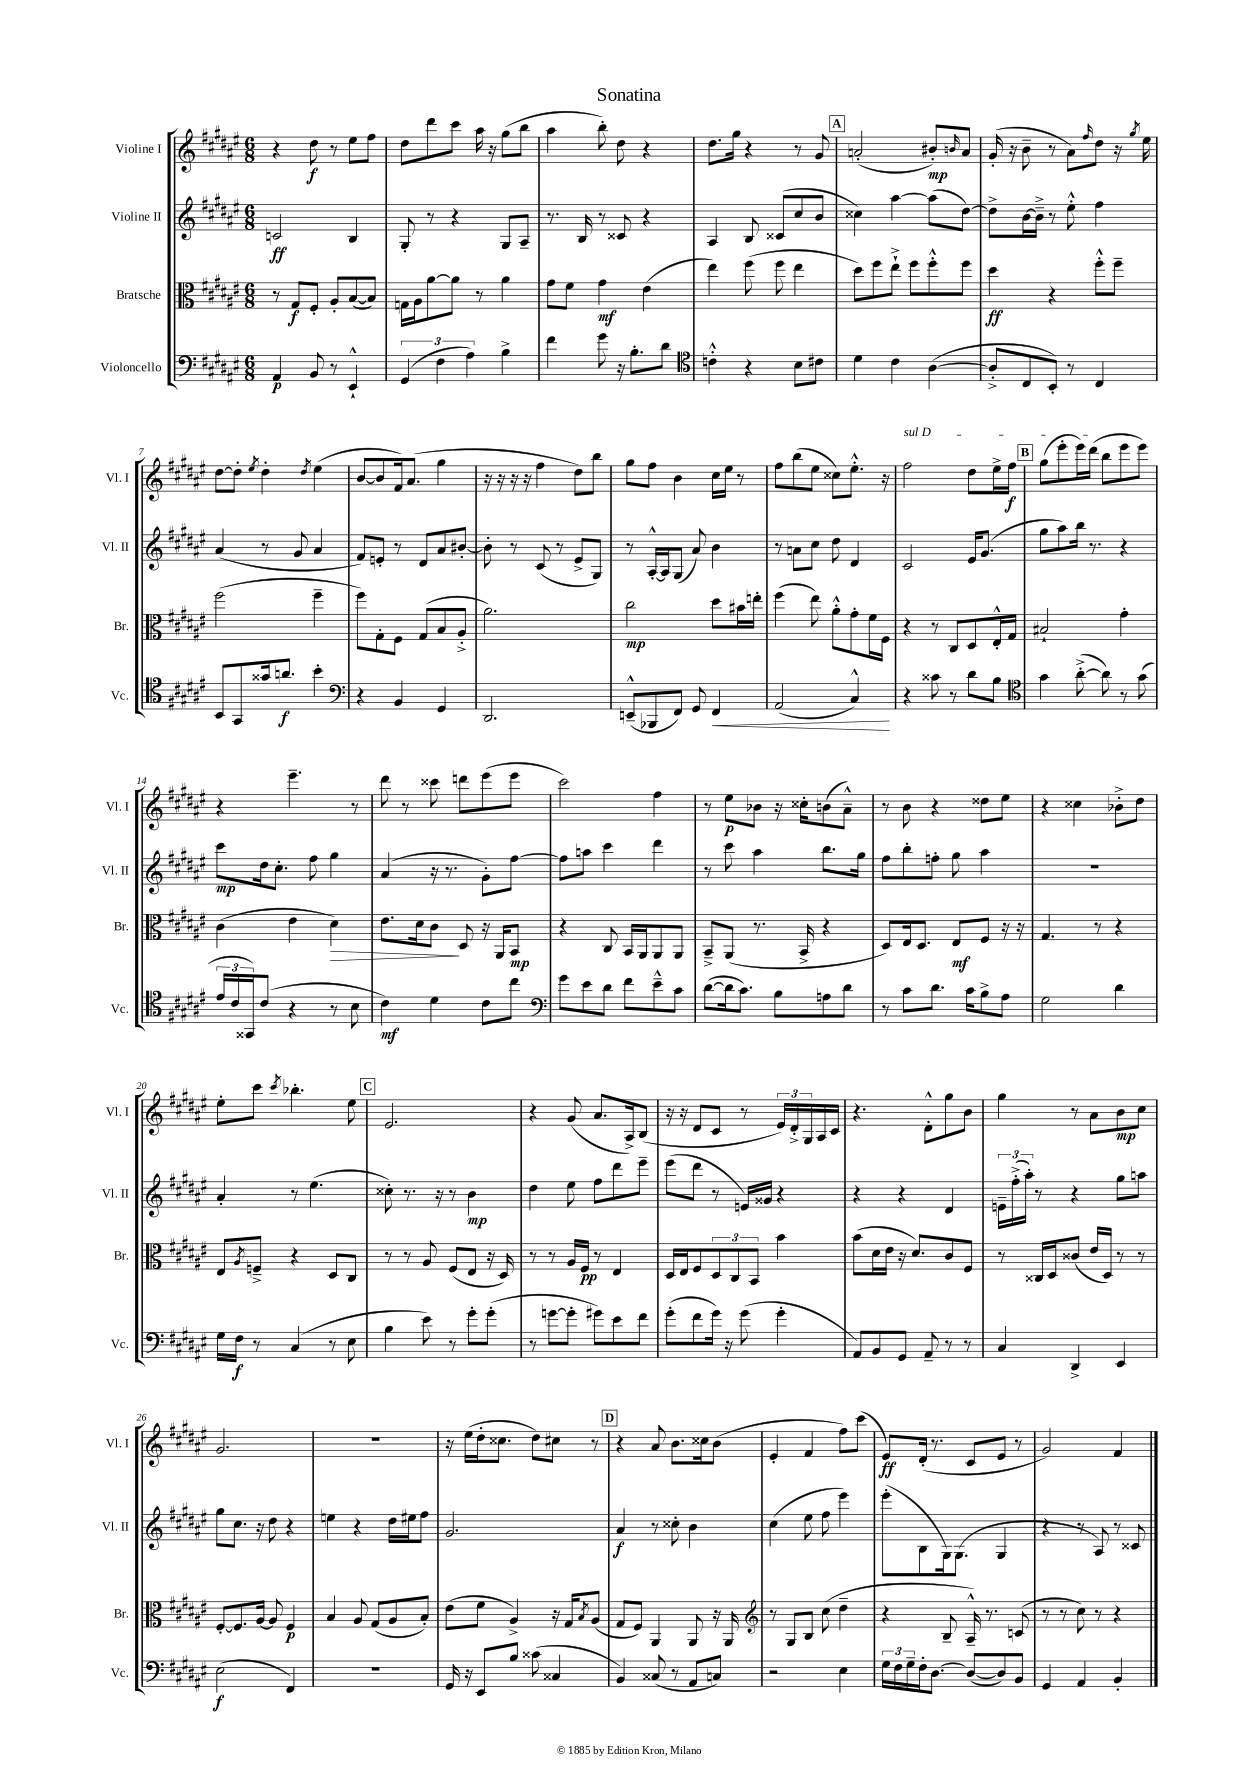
\header { title = "Sonatina" }
<<
\new StaffGroup <<
\new Staff = "s0" \with { instrumentName = "Violine I" shortInstrumentName = "Vl. I" } {
    \clef treble \key fis \major \numericTimeSignature \time 6/8
    r4 dis''8\f r8 eis''8 fis''8 |
    dis''8 dis'''8 cis'''8 ais''16 r16 gis''8( b''8 |
    ais''4 b''8-.) dis''8 r4 |
    dis''8. gis''16 r4 r8 gis'8 |
    \mark \markup { \box "A" } a'2-.( bis'8-.\mp) \grace { b'16 } a'8 |
    gis'16-.( r16 b'8-- r8 ais'8) \grace { fis''16 } dis''8 r16 \acciaccatura { gis''8 } eis''16 |
    dis''8~ dis''8-. \acciaccatura { eis''8 } dis''4-. \acciaccatura { dis''8 } eis''4( |
    b'8~ b'8 fis'16) ais'8.( gis''4 |
    r16 r16 r16 r16 fis''4 dis''8) b''8 |
    gis''8 fis''8 b'4 cis''16 eis''16 r8 |
    fis''8 b''8( eis''8 cisis''8) eis''8.-.-^ r16 |
    \once \override TextSpanner.bound-details.left.text = \markup { \italic "sul D" } fis''2\startTextSpan dis''8 eis''16-> fis''16\f |
    \mark \markup { \box "B" } gis''8( eis'''8-. eis'''16) dis'''16( b''8 eis'''8 eis'''8\stopTextSpan) |
    r4 eis'''4.-- r8 |
    dis'''8 r8 cisis'''8 d'''8 eis'''8( eis'''8 |
    cis'''2) fis''4 |
    r8 eis''8\p bes'8 r16 cisis''16-. b'8( ais'8---^) |
    r8 b'8 r4 disis''8 eis''8 |
    r4 cisis''4 bes'8-.-> dis''8 |
    eis''8-. cis'''8 \acciaccatura { cis'''8 } bes''4.-. eis''8 |
    \mark \markup { \box "C" } eis'2. |
    r4 gis'8( ais'8. ais16->) b8( |
    r16 r16 dis'8 cis'8 r8 \tuplet 3/2 { eis'16) dis'16-.-> gis16 } ais16 cis'16 |
    r4. dis'8-.-^ gis''8 b'8 |
    gis''4 r8 ais'8 b'8\mp cis''8 |
    gis'2. |
    R2. |
    r16 eis''16( dis''16-. cisis''8. dis''8) cis''8 r8 |
    \mark \markup { \box "D" } r4 ais'8 b'8. cisis''16 b'8( |
    eis'4-. fis'4 fis''8) cis'''8( |
    eis'8\ff) dis'16-.( r8. cis'8 eis'8 r8 |
    gis'2) fis'4 \bar "|." |
}
\new Staff = "s1" \with { instrumentName = "Violine II" shortInstrumentName = "Vl. II" } {
    \clef treble \key fis \major \numericTimeSignature \time 6/8
    c'2\ff b4 |
    gis8-. r8 r4 gis8 ais8-- |
    r8. b16 r8 cisis'8 r4 |
    ais4 b8 cisis'8( cis''8 b'8 |
    \mark \markup { \box "A" } cisis''4) ais''4~ ais''8( dis''8~) |
    dis''8-> b'16~ b'16---> r8 eis''8-.-^ fis''4 |
    ais'4( r8 gis'8 ais'4 |
    fis'8) e'8-. r8 dis'8 ais'8 bis'8~-. |
    bis'8-. r8 cis'8( r8 eis'8-> gis8) |
    r8 ais16~-.-^ ais16 gis8( ais'8) b'4 |
    r8 a'8 cis''8 dis''8 dis'4 |
    cis'2 eis'16 gis'8.( |
    \mark \markup { \box "B" } gis''8 ais''8) b''16 r8. r4 |
    cis'''8\mp dis''16 cis''8.-. fis''8 gis''4 |
    ais'4( r16 r8. gis'8-.) fis''8~ |
    fis''8 a''8 cis'''4 dis'''4 |
    r8 cis'''8 ais''4 b''8. gis''16 |
    fis''8 b''8-. f''8-. gis''8 ais''4 |
    R2. |
    ais'4-. r8 eis''4.( |
    \mark \markup { \box "C" } cisis''8-.) r8. r16 r8 b'4\mp |
    dis''4 eis''8 fis''8 dis'''8 eis'''8-- |
    eis'''8( dis'''8 r8 e'16) gisis'16 r4 |
    r4 r4 dis'4 |
    \tuplet 3/2 { e'16-- fis''16-.->( ais''16-.) } r8 r4 gis''8 a''8 |
    gis''8 cis''8. r16 dis''8 r4 |
    e''4 r4 dis''16 eis''16 fis''8 |
    gis'2. |
    \mark \markup { \box "D" } ais'4\f r8 cisis''8-. b'4 |
    cis''4( eis''8 fis''8 eis'''4) |
    eis'''8-.( b8 gis16) gis8.( gis4 |
    r4 r8 ais8) r8 cisis'8 \bar "|." |
}
\new Staff = "s2" \with { instrumentName = "Bratsche" shortInstrumentName = "Br." } {
    \clef alto \key fis \major \numericTimeSignature \time 6/8
    r8 gis8\f fis8-. ais8-. b8~( b8) |
    g16 ais16 ais'8~ ais'8 r8 ais'4 |
    gis'8 fis'8 gis'4\mf eis'4( |
    eis''4) fis''8( fis''8 eis''4 |
    \mark \markup { \box "A" } dis''8) fis''8 eis''8-!-> fis''8 fis''8-.-^ fis''8 |
    dis''4\ff r4 fis''8-.-^ fis''8-- |
    fis''2( fis''4-- |
    fis''8) gis8-. fis8 gis8( b8 ais8-.-> |
    ais'2.) |
    cis''2\mp dis''8 bis'16 e''16-. |
    fis''4( eis''8) ais'8-.-^ gis'8-. fis'16 fis16 |
    r4 r8 cis8 dis8 eis16-.-^ gis16 |
    \mark \markup { \box "B" } bis2-! gis'4-. |
    cis'4( eis'4 dis'4\>) |
    eis'8. dis'16 cis'8\! dis8 r16 ais,16 b,8\mp |
    r4 cis8 b,16 ais,16 ais,8 ais,8 |
    b,8---> ais,8( r8. b,16-> r4 |
    dis8) eis16 dis8. eis8\mf fis8 r16 r16 |
    gis4. r8 r4 |
    eis8 \acciaccatura { ais8 } f8---> r4 dis8 cis8 |
    \mark \markup { \box "C" } r8 r8 ais8 fis8( eis8 r16 dis16) |
    r8 r8 ais16 fis16\pp r8 eis4 |
    dis16 eis16 fis8 \tuplet 3/2 { dis8 cis8 b,8 } b'4 |
    b'8( dis'16 eis'16 r16 dis'8.) cis'8 fis8 |
    r8 cisis16 dis16 cisis'8( eis'16 dis16) r8 r8 |
    fis8~-. fis8. ais16~ ais8 fis4\p |
    b4 ais8 gis8( ais8 b8-.) |
    eis'8( fis'8 ais4->) r16 gis16 \acciaccatura { b8 } ais8( |
    \mark \markup { \box "D" } gis8 fis8) ais,4 ais,8 r16 ais,16 |
    \clef treble r8 gis8 b8 cis''8( dis''4-- |
    r4 b8-- ais16---^) r8. c'8( |
    r8 r8 cis''8) r8 r4 \bar "|." |
}
\new Staff = "s3" \with { instrumentName = "Violoncello" shortInstrumentName = "Vc." } {
    \clef bass \key fis \major \numericTimeSignature \time 6/8
    ais,4\p b,8 r8 eis,4-!-^ |
    \tuplet 3/2 { gis,4( fis4 ais4) } b4-> |
    fis'4 gis'8 r16 b8.-. dis'8 |
    \clef tenor c'4-.-^ r4 b8 cis'8 |
    \mark \markup { \box "A" } dis'4 cis'4 ais4~( |
    ais8-.-> cis8 b,8-.) r8 cis4 |
    b,8 gis,8 gisis'16 a'8.\f b'4-. |
    \clef bass r4 b,4 gis,4 |
    dis,2. |
    e,8---^( bes,,8 fis,8) gis,8 fis,4\< |
    ais,2( cis4-^\!) |
    r4 cisis'8 r8 dis'8 b8 |
    \mark \markup { \box "B" } \clef tenor gis'4 ais'8~-.->( ais'8) r8 gis'8( |
    \tuplet 3/2 { eis'16 cis'16 gisis,16) } cis'8( r4 r8 b8 |
    cis'4\mf) dis'4 cis'8 cis''8 |
    \clef bass gis'8 eis'8 dis'8 fis'8 eis'8---^ cis'8 |
    dis'8~( dis'16 cis'8.) b8 a8 dis'8 |
    r8 cis'8 dis'8. cis'16 b8-> ais8 |
    gis2 dis'4 |
    gis16 fis16\f r8 cis4( r8 eis8 |
    \mark \markup { \box "C" } b4 eis'8) r8 gis'8-. gis'8-.( |
    r8 g'8~ g'8-. gis'8) eis'8 fis'8 |
    gis'8-.( fis'8 gis'16) r16 gis'8( gis'4-. |
    ais,8) b,8 gis,8 ais,8-- r8 r8 |
    cis4 dis,4-> eis,4 |
    eis2\f( fis,4) |
    R2. |
    gis,16 r16 eis,8 b8 cisis'8( cisis4 |
    \mark \markup { \box "D" } b,4) cisis8( r8 ais,8 c8) |
    r2 eis4 |
    \tuplet 3/2 { gis16 fis16 gis16-- } fis16-. dis8.~ dis8~( dis8) b,8 |
    gis,4 ais,4 b,4-. \bar "|." |
}
>>
>>
